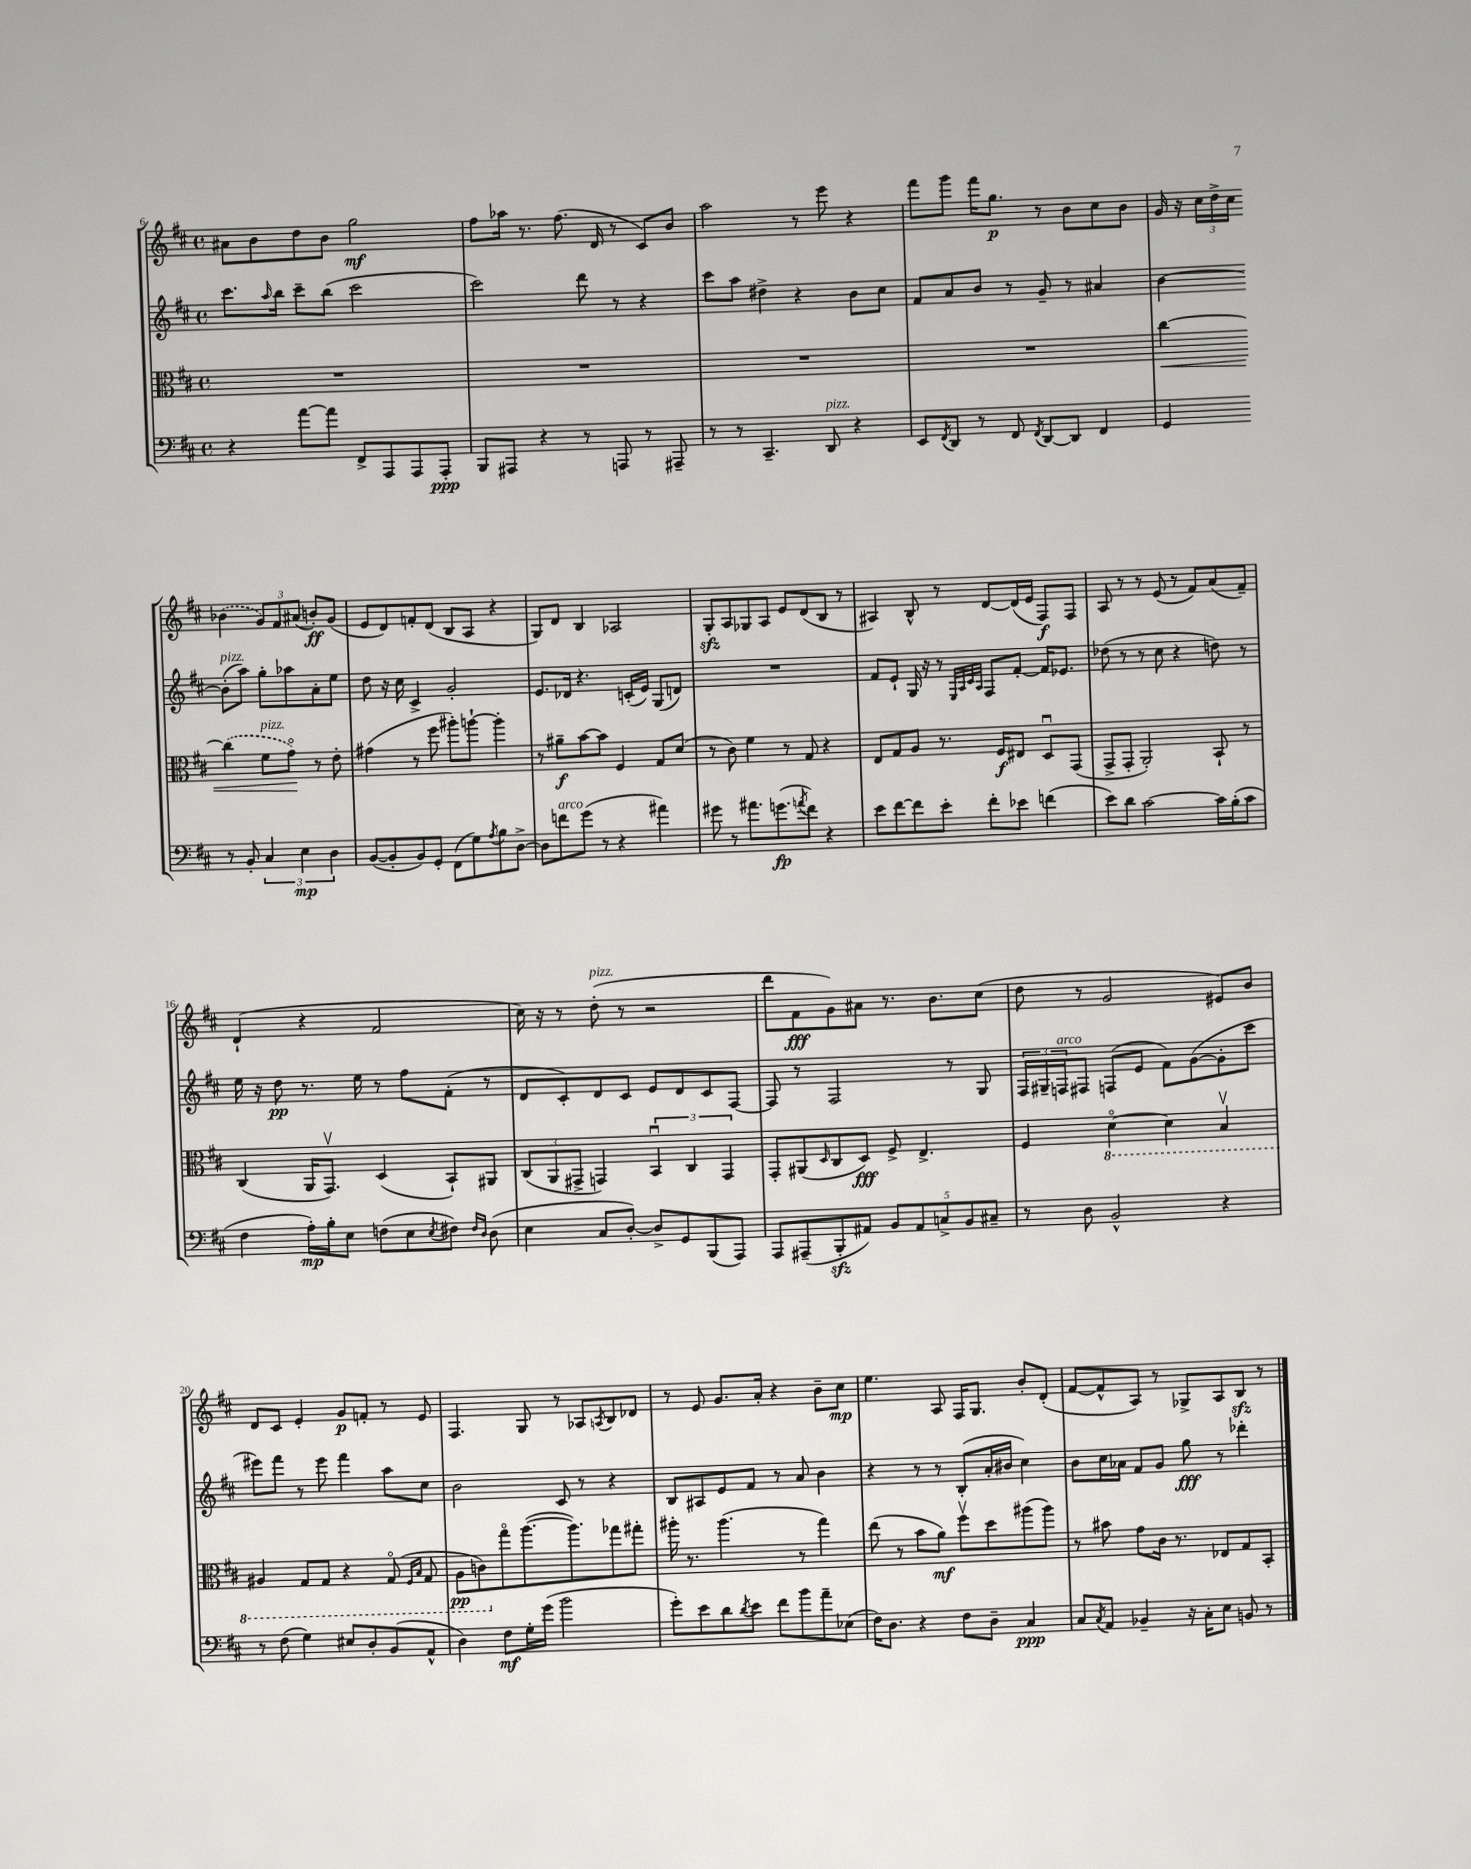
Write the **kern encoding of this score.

**kern	**kern	**kern	**kern
*staff4	*staff3	*staff2	*staff1
*clefF4	*clefC3	*clefG2	*clefG2
*k[f#c#]	*k[f#c#]	*k[f#c#]	*k[f#c#]
*M4/4	*M4/4	*M4/4	*M4/4
*met(c)	*met(c)	*met(c)	*met(c)
4r	1r	8.ccc#	8a#
.	.	.	8b
.	.	16qqaa	.
.	.	16bb	.
[8a	.	8ccc#~	8dd
8a]	.	(8bb	8b
8FF#^	.	2ccc#	2gg
8AAA	.	.	.
8AAA	.	.	.
8AAA'	.	.	.
=	=	=	=
8BBB	1r	2ccc#)	8ff#
8AAA#	.	.	16aa-
.	.	.	8.r
4r	.	.	.
.	.	.	(8.ff#
8r	.	8ddd	.
.	.	.	16d
8AAA	.	8r	8r
8r	.	4r	8c#)
8AAA#~	.	.	8b
=	=	=	=
8r	1r	8ccc#	2aa
8r	.	8aa	.
4.CC#~	.	4dd#^	.
.	.	4r	8r
8DD	.	.	8eee
4r	.	8b	4r
.	.	8cc#	.
=	=	=	=
8EE	1r	8f#	8fff#
8qFF#	.	.	.
8DD	.	8a	8ggg
8r	.	8b	16fff#
.	.	.	8.gg
8FF#	.	8r	.
8qFF#	.	.	.
[8DD	.	8g~	8r
8DD]	.	8r	8b
4FF#	.	4a#	8cc#
.	.	.	8b
=	=	=	=
4GG	[4cc#	[4b	16g
.	.	.	16r
.	.	.	24cc#
.	.	.	24dd^
.	.	.	24cc#
8r	(4cc#]	(8b']	(4b-
8BB'	.	8aa)	.
6C#	8f#	8gg'	12g)
.	.	.	12f#
.	8go)	8aa-	.
6E	.	.	(12a#
.	8r	8a'	8b')
6D	.	.	.
.	8e'	8ee	(8g
=	=	=	=
([8BB	(4g#	8dd	8e
8BB']	.	16r	8d)
.	.	16cc#	.
8BB)	8r	4c#^	8f'
8GG'	8ff#	.	(8d
(8FF#	8aa#')	2g'	8B
8G)	[8aa`	.	8A
8qA	.	.	.
8B	4aa']	.	4r
[8D^	.	.	.
=	=	=	=
8D]	8r	8.e	8G)
8f	8a#~	.	8d
.	.	16d-	.
(8g	[8b	4.r	4B
8r	8b]	.	.
4r	4F#	.	2A-
.	.	(16c'	.
.	.	16e)	.
4a#)	8G	(8G	.
.	(8d	8d)	.
=	=	=	=
8g#	8r	1r	8G'
8r	8c#)	.	8A
8.a#	4f#	.	8G-
.	.	.	8A
(8.g	.	.	.
.	8r	.	8e
8qa	.	.	.
8f#)	8G	.	(8d
4r	4r	.	8B
.	.	.	8r
=	=	=	=
8e	8E	8f#	4A#)
[8f#	8G	8e`	.
8f#]	8A	16G	8B^^
.	.	16r	.
8e'	8.r	8r	8r
.	.	32qqE	.
.	.	32qqA	.
.	.	32qqc#	.
.	.	32qqA	.
8f#'	.	8F#	[8d
.	16F#	.	.
8e-	8E#	[8f#'	(16d]
.	.	.	16e
(4f	8Du	16f#]	8F#)
.	.	8.e-	.
.	(8GG	.	8F#
=	=	=	=
8e)	8GG^	(8dd-	8A
8d	8GG'	8r	8r
[2c#	2AA')	8r	8r
.	.	8cc#	(8e
.	.	4r	8r
.	.	.	8f#)
16c#]	8BB`	8dd)	(8a
(16B'	.	.	.
8c#	8r	8r	8f#~)
=	=	=	=
4F#	(4C#	16ee	(4d`
.	.	16r	.
.	.	8dd	.
16A')	16AA	8.r	4r
16B'	8.GGv)	.	.
8E	.	.	.
.	.	16ee	.
(8F	(4D	8r	2f#
8E	.	8ff#	.
8qE	.	.	.
8F#)	8BB`)	(8f#'	.
16qqF#	.	.	.
16qqD	.	.	.
(8D	8AA#	8r	.
=	=	=	=
4E	(12C#	8d	16cc#)
.	.	.	16r
.	12AA	.	.
.	.	8c#')	8r
.	12GG#^	.	.
8C#	4GG)	8d	(8dd'
[8D')	.	8c#	8r
8D^]	6BBu	8e	2r
8GG	.	8d	.
.	6C#	.	.
(8BBB	.	8c#	.
.	6GG	.	.
8AAA)	.	[8F#	.
=	=	=	=
8AAA	8GG'	8F#]	8ddd
(8AAA#~	(8AA#	8r	8f#
.	16qqD	.	.
8BBB'	8C#	2F#	8g)
8AA#)	8D)	.	8a#
10BB	8F#^	.	8.r
10AA#	.	.	.
.	4.E^	.	.
.	.	.	8.b
10C^	.	.	.
.	.	8r	.
10BB	.	.	.
.	.	8G	(8cc#
10C#~	.	.	.
=	=	=	=
8r	4F#	24F#	8dd
.	.	24G#~	.
.	.	24F	.
8D	.	8F#	8r
2BB^^	[4Do	(8F	2g
.	.	8e	.
.	4D]	8f#)	.
.	.	([8g	.
4r	4BBv	8g']	8e#)
.	.	8ccc#	8b
=	=	=	=
8r	4AA#	8eee#)	8d
(8F#	.	8fff#	8c#
4G)	8GG	8r	4e'
.	8GG	8eee#	.
8E#	4r	4fff#	8g
8D'	.	.	8f'
(8BB	(8GGo	8aa	8r
.	16qqFF#	.	.
.	16qqBB	.	.
8AA^^	8GG	8cc#	8e
=	=	=	=
4D)	8AA	2b	4.F#
.	8C)	.	.
8F#	8ggo	.	.
16G'	([8.aa	.	8G
(16g	.	.	.
2b	.	8c#	8r
.	8.aa])	.	.
.	.	8r	8A-
.	.	.	8qA
.	8gg-	4r	8B
.	8gg#'	.	8d-
=	=	=	=
8g')	16aa#'	8B	8r
.	8.r	.	.
8e	.	8A#	8e
8d	(4.aa#	8e	8.g
8qd	.	.	.
8e	.	8f#	.
.	.	.	16a'
8f#	.	8r	4r
8b	8r	8a	.
8a~	4gg)	4b	8b~
(8E-	.	.	8cc#
=	=	=	=
16F#)	(8ee	4r	4.ee
8.D	.	.	.
.	8r	.	.
4r	8b	8r	.
.	8a)	8r	8A
8F#	8ff#v	(8B'	16F#
.	.	.	8.G
8D~	8dd	16a'	.
.	.	16b#	.
4C#	(8aa#	4cc#)	8b'
.	8aa#)	.	(8d'
=	=	=	=
8C#	8r	8b	[8f#
8qC#	.	.	.
8AA	8b#	16cc#	8f#^^]
.	.	16a-	.
4BB-~	8g	8f#	8A)
.	16c#	8g	8r
.	8.r	.	.
16r	.	8gg	8G-^
16C#'	.	.	.
8E	8E-	8r	8A
8BB	8G	4ddd-'	8B
8r	8BB'	.	8r
==	==	==	==
*-	*-	*-	*-
